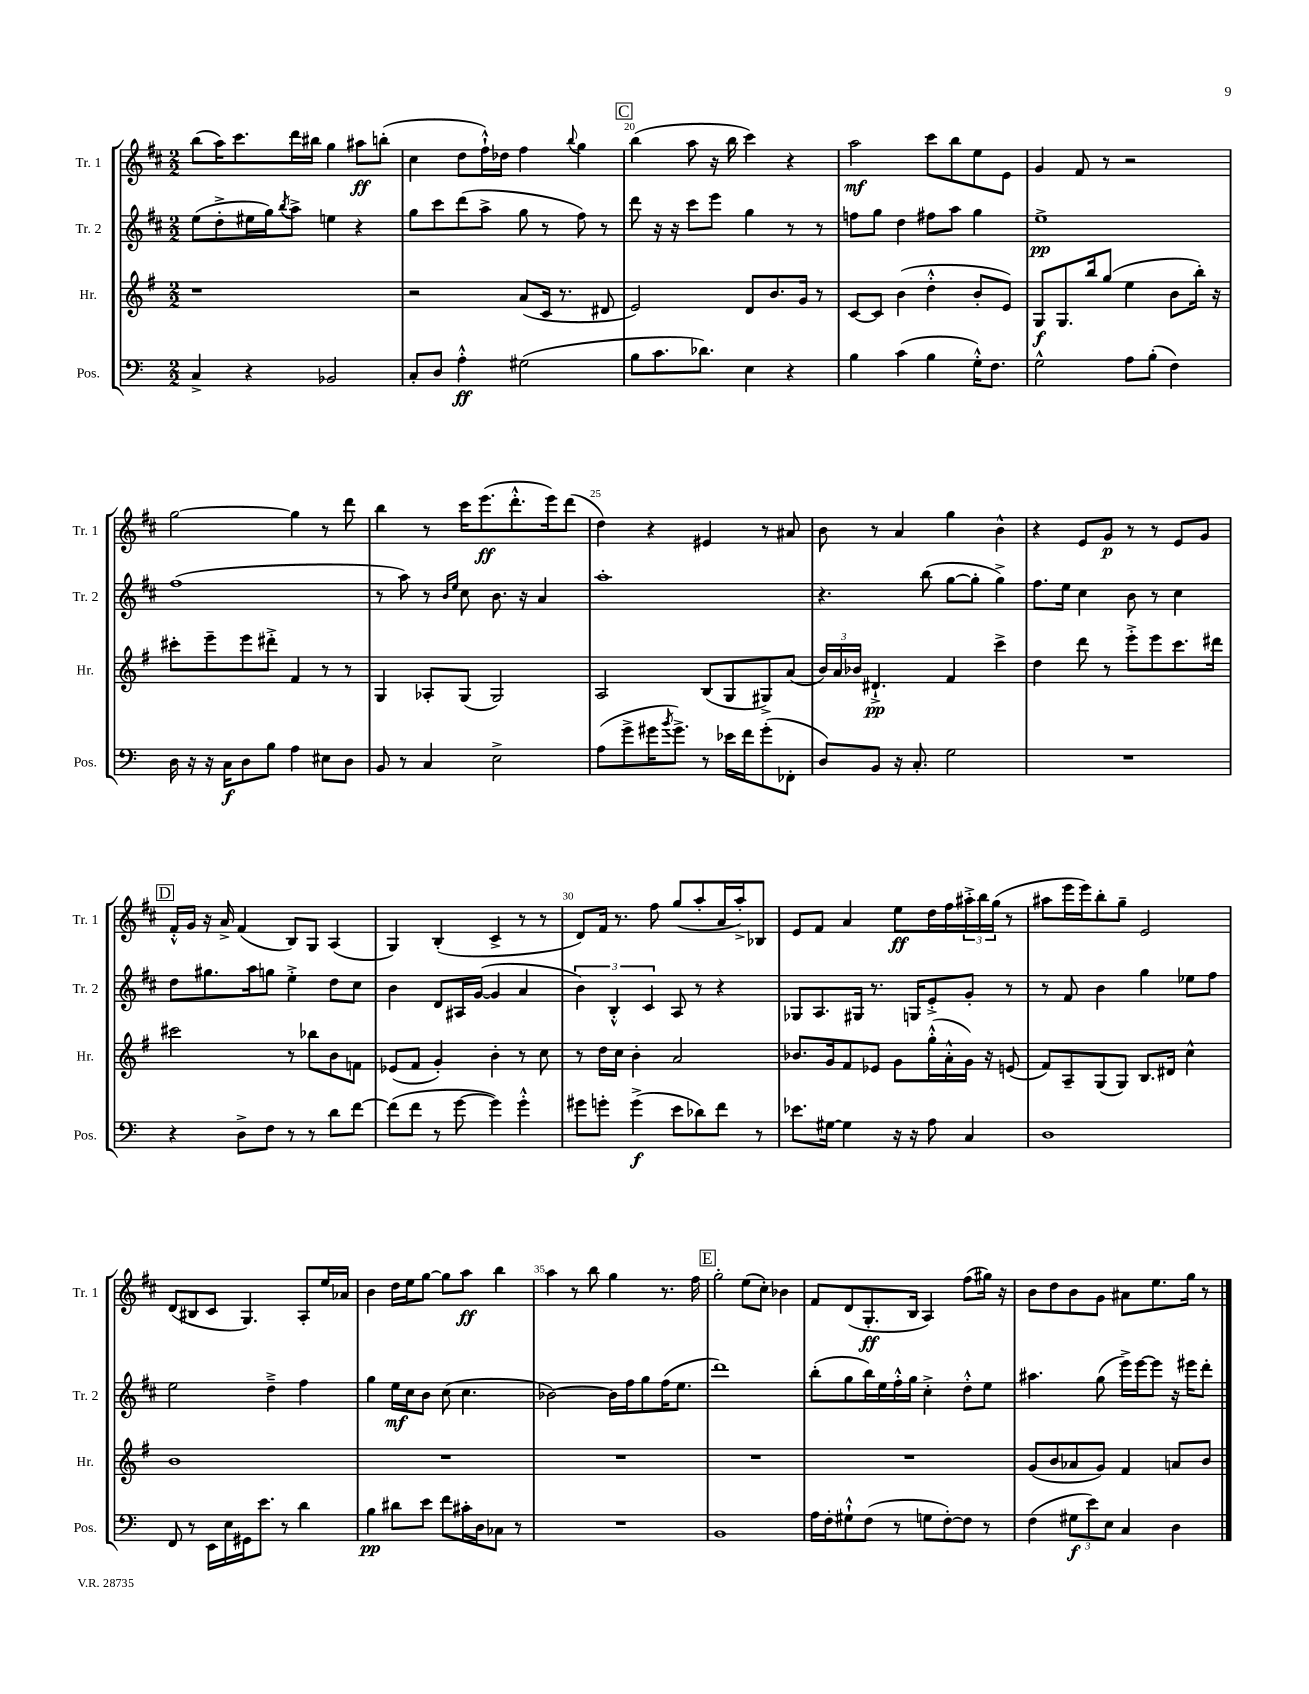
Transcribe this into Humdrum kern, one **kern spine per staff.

**kern	**kern	**kern	**kern
*staff4	*staff3	*staff2	*staff1
*clefF4	*clefG2	*clefG2	*clefG2
*k[]	*k[f#]	*k[f#c#]	*k[f#c#]
*M2/2	*M2/2	*M2/2	*M2/2
4C^	1r	(8ee	(8bb
.	.	8dd'^	16aa)
.	.	.	8.ccc#
4r	.	16ee#	.
.	.	16gg)	.
.	.	8qbb	.
.	.	8aa^	16ddd
.	.	.	16bb#
2BB-	.	4ee	4gg
.	.	4r	8aa#
.	.	.	(8bb'
=	=	=	=
8C'	2r	8gg	4cc#
8D	.	8ccc#	.
4A'^^	.	(8ddd	8dd
.	.	8aa^	16ff#`^^)
.	.	.	16dd-
(2G#	(8a	8gg	4ff#
.	16c	8r	.
.	8.r	.	.
.	.	.	8qqbb
.	.	8ff#)	4gg
.	8d#	8r	.
=	=	=	=
8B	2e)	8ddd	(4bb
8.c	.	16r	.
.	.	16r	.
.	.	8ccc#	8aa
8.d-)	.	.	.
.	.	8eee	16r
.	.	.	16bb
4E	8d	4gg	4ccc#)
.	8.b	.	.
4r	.	8r	4r
.	16g	.	.
.	8r	8r	.
=	=	=	=
4B	[8c	8ff	2aa
.	8c]	8gg	.
(4c	(4b	4dd	.
4B	4dd'^^	8ff#	8ccc#
.	.	8aa	8bb
16G'^^)	8b'	4gg	8ee
8.F	.	.	.
.	8e)	.	8e
=	=	=	=
2G^^	8G	1ee^	4g
.	8.G	.	.
.	.	.	8f#
.	16bb	.	.
.	(8gg	.	8r
8A	4ee	.	2r
(8B'	.	.	.
4F)	8b	.	.
.	16bb')	.	.
.	16r	.	.
=	=	=	=
16D	8ccc#'	(1ff#	[2gg
16r	.	.	.
16r	8eee~	.	.
16C	.	.	.
8D	8eee	.	.
8B	8ddd#'^	.	.
4A	4f#	.	4gg]
8E#	8r	.	8r
8D	8r	.	8ddd
=	=	=	=
8BB	4G	8r	4bb
8r	.	8aa)	.
4C	8A-'	8r	8r
.	.	16qqb	.
.	.	16qqee	.
.	(8G	8cc#	16ccc#
.	.	.	(8.eee
2E^	2G)	8.b	.
.	.	.	8.ddd'^^
.	.	16r	.
.	.	4a	.
.	.	.	16eee)
.	.	.	(8ddd
=	=	=	=
(8A	2A	1aa'	4dd)
8g^	.	.	.
16g#	.	.	4r
8qb	.	.	.
8.g#^)	.	.	.
8r	(8B	.	4e#
16e-	8G	.	.
16f	.	.	.
(8g#'	8G#^)	.	8r
8FF-'	(8a	.	8a#
=	=	=	=
8D)	24b)	4.r	8b
.	24a	.	.
.	24b-	.	.
8BB	4.d#`^	.	8r
16r	.	.	4a
8.C'	.	.	.
.	.	(8bb	.
2G	4f#	[8gg	4gg
.	.	8gg']	.
.	4ccc^	4gg^)	4b^^
=	=	=	=
1r	4dd	8.ff#	4r
.	.	16ee	.
.	8ddd	4cc#	8e
.	8r	.	8g
.	8eee'^	8b	8r
.	8eee	8r	8r
.	8.ccc	4cc#	8e
.	.	.	8g
.	16ddd#	.	.
=	=	=	=
4r	2ccc#	8dd	16f#'^^
.	.	.	16g
.	.	8.gg#	16r
.	.	.	16a^
8D^	.	.	(4f#
.	.	16aa	.
8F	.	8gg	.
8r	8r	4ee'^	8B)
8r	8bb-	.	8G
8d	8b	8dd	(4A
[8f	8f	8cc#	.
=	=	=	=
(8f]	(8e-	4b	4G)
8f	8f#	.	.
8r	4g')	8d	(4B'
[8g	.	16A#	.
.	.	([16g	.
4g])	4b'	4g]	4c#^
4g'^^	8r	4a	8r
.	8cc	.	8r
=	=	=	=
8g#	8r	6b)	8d)
8g'	16dd	.	16f#
.	.	6B'^^	.
.	16cc	.	8.r
(4g^	4b'	.	.
.	.	6c#	.
.	.	.	8ff#
8e	2a	8A	(8gg
8d-)	.	8r	8aa'
8f	.	4r	16a
.	.	.	16aa'^)
8r	.	.	8B-
=	=	=	=
8.e-	8.b-	8G-	8e
.	.	8.A	8f#
[16G#	16g	.	.
4G#]	8f#	.	4a
.	.	16G#	.
.	8e-	8.r	.
16r	8g	.	8ee
16r	.	16G	.
8A	(16gg'^^	8e'^	16dd
.	16a'^^	.	16ff#
4C	16g)	8g'	24aa#'^
.	.	.	24bb
.	16r	.	.
.	.	.	(24gg
.	(8e	8r	8r
=	=	=	=
1D	8f#)	8r	8aa#
.	8A~	8f#	16eee
.	.	.	16eee)
.	(8G	4b	8bb'
.	8G)	.	8gg~
.	8.B	4gg	2e
.	16d#	.	.
.	4cc^^	8ee-	.
.	.	8ff#	.
=	=	=	=
8FF	1b	2ee	(8d
8r	.	.	8B#
16EE	.	.	8c#
16E	.	.	.
16GG#	.	.	4.G)
8.e	.	.	.
.	.	4dd~^	.
8r	.	.	.
4d	.	4ff#	8A'
.	.	.	16ee
.	.	.	16a-
=	=	=	=
4B	1r	4gg	4b
8d#	.	16ee	16dd
.	.	16cc#	16ee
8e	.	8b	[8gg
8f	.	(8cc#	8gg]
16c#'	.	4.cc#	8aa
16D	.	.	.
8C-	.	.	4bb
8r	.	.	.
=	=	=	=
1r	1r	[2b-)	4aa
.	.	.	8r
.	.	.	8bb
.	.	16b-]	4gg
.	.	16ff#	.
.	.	8gg	.
.	.	(16ff#	8.r
.	.	8.ee	.
.	.	.	16ff#
=	=	=	=
1BB	1r	1ddd)	2gg'
.	.	.	(8ee
.	.	.	8cc#')
.	.	.	4b-
=	=	=	=
16A	1r	(8bb'	8f#
16F'	.	.	.
8G#`^^	.	8gg	(8d
(8F	.	16bb)	8.G'
.	.	16ee	.
8r	.	16ff#'^^	.
.	.	16gg	16B
8G	.	4cc#'^	4A)
[8F')	.	.	.
8F]	.	8dd'^^	(8ff#
8r	.	8ee	16gg#)
.	.	.	16r
=	=	=	=
(4F	(8g	4.aa#	8b
.	8b	.	8dd
12G#	8a-	.	8b
12e)	.	.	.
.	8g)	(8gg	8g
12E	.	.	.
4C	4f#	16eee^)	8a#
.	.	[16eee	.
.	.	8eee]	8.ee
4D	8a	16r	.
.	.	16eee#	16gg
.	8b	8ddd'	8r
==	==	==	==
*-	*-	*-	*-
